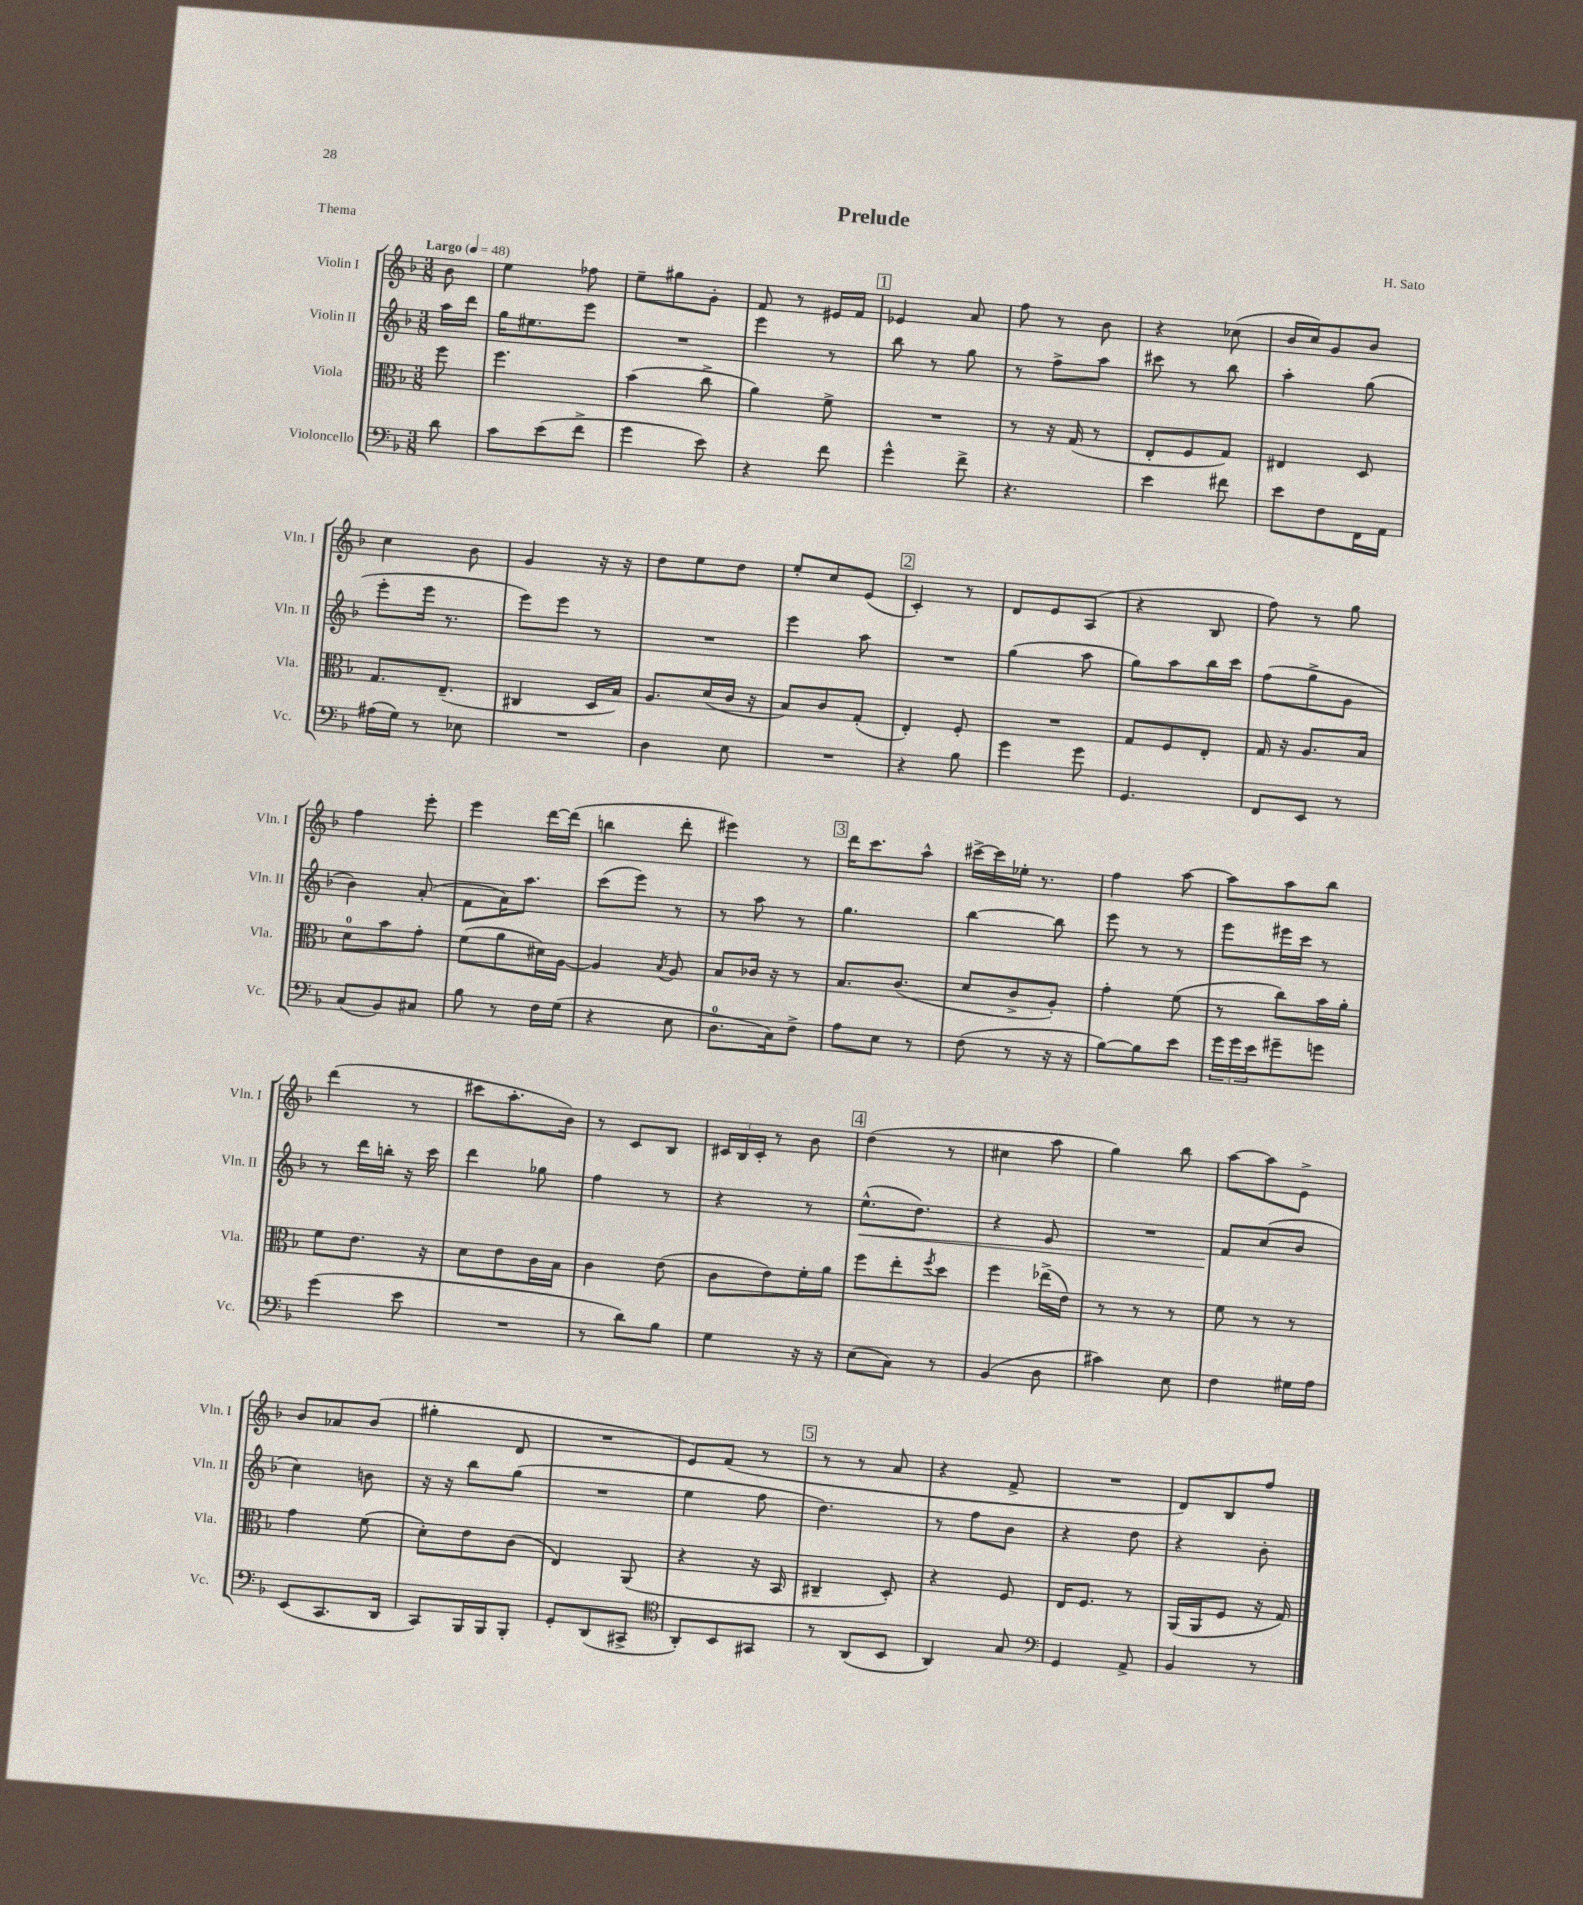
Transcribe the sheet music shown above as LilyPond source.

\header { title = "Prelude" composer = "H. Sato" piece = "Thema" }
<<
\new StaffGroup <<
\new Staff = "s0" \with { instrumentName = "Violin I" shortInstrumentName = "Vln. I" } {
    \clef treble \key f \major \numericTimeSignature \time 3/8 \partial 8 \tempo "Largo" 4 = 48
    bes'8 |
    e''4 fes''8 |
    e''8-- gis''8 g'8-. |
    f'8 r8 eis'16 f'16 |
    \mark \markup { \box "1" } ees'4 a'8 |
    f''8 r8 bes'8 |
    r4 ces''8( |
    bes'16 c''16) g'8 bes'8 |
    c''4 bes'8 |
    g'4 r16 r16 |
    d''8 e''8 d''8 |
    e''8-. c''8 e'8( |
    \mark \markup { \box "2" } c'4-.) r8 |
    d'8 e'8 a8( |
    r4 bes8 |
    f''8) r8 g''8 |
    f''4 e'''8-. |
    e'''4 d'''16~ d'''16( |
    b''4 d'''8-. |
    eis'''4) r8 |
    \mark \markup { \box "3" } d'''16 c'''8. a''8-^ |
    cis'''16~-> cis'''16 ees''16-. r8. |
    f''4 a''8~ |
    a''8 a''8 bes''8 |
    d'''4( r8 |
    cis'''8 a''8.-. bes'16) |
    r8 c'8 bes8 |
    \tuplet 3/2 { cis'16 bes16 cis'16-. } r8 bes'8 |
    \mark \markup { \box "4" } d''4( r8 |
    cis''4 a''8 |
    g''4) bes''8 |
    a''8~ a''8 e'8-> |
    bes'8 aes'8 bes'8( |
    gis''4-. d'8 |
    R4. |
    e'8) f'8( r8 |
    \mark \markup { \box "5" } r8 r8 a'8 |
    r4 f'8-> |
    R4. |
    d'8) bes8 f''8 \bar "|." |
}
\new Staff = "s1" \with { instrumentName = "Violin II" shortInstrumentName = "Vln. II" } {
    \clef treble \key f \major \numericTimeSignature \time 3/8 \partial 8
    a''16 d'''16 |
    g''16 eis''8. e'''8 |
    R4. |
    e'''4 r8 |
    \mark \markup { \box "1" } bes''8 r8 g''8 |
    r8 f''8-> a''8 |
    cis'''8 r8 bes''8 |
    a''4-. g''8( |
    e'''8-. e'''16 r8. |
    e'''8) e'''8 r8 |
    R4. |
    e'''4 a''8 |
    \mark \markup { \box "2" } R4. |
    g''4( a''8 |
    g''8) a''8 bes''16 c'''16 |
    f''8( g''8-> g'8 |
    bes'4) a'8-.( |
    f'8 a'16) a''8. |
    c'''8( e'''8) r8 |
    r8 a''8 r8 |
    \mark \markup { \box "3" } g''4. |
    bes''4~ bes''8 |
    e'''8 r8 r8 |
    e'''8 eis'''16 c'''16 r8 |
    r8 d'''16 b''16-. r16 c'''16 |
    d'''4 ges''8 |
    f''4 r8 |
    r4 r8 |
    \mark \markup { \box "4" } e''8.-^\<( d''8.) |
    r4 e'8 |
    R4. |
    f'8\! c''8( bes'8 |
    c''4) b'8 |
    r16 r16 bes''8 g''8( |
    R4. |
    e''4 f''8 |
    \mark \markup { \box "5" } d''4.) |
    r8 f''8 bes'8 |
    r4 d''8 |
    r4 bes'8-. \bar "|." |
}
\new Staff = "s2" \with { instrumentName = "Viola" shortInstrumentName = "Vla." } {
    \clef alto \key f \major \numericTimeSignature \time 3/8 \partial 8
    f''8 |
    f''4. |
    bes'4( c''8-> |
    a'4) f'8-> |
    \mark \markup { \box "1" } R4. |
    r8 r16 g16( r8 |
    e8-. f8 g8) |
    eis4 d8 |
    g8. e8.--( |
    cis4 d16 bes16) |
    a8. d'16( c'16 r16 |
    bes8) c'8 g8-.( |
    \mark \markup { \box "2" } e4-.) f8-. |
    R4. |
    g8 f8 e8-. |
    g16 r16 a8. bes16 |
    d'8-0 bes'8 g'8-. |
    f'8( a'8 dis'16) a16~ |
    a4 \acciaccatura { bes8 } a8 |
    bes8 ces'16 r16 r8 |
    \mark \markup { \box "3" } bes8. c'8.( |
    d'8 c'8-> a8-.) |
    g'4-. f'8( |
    r8 c''8) bes'16 a'16-. |
    f'8 e'8. r16 |
    d'8 e'8 c'16 bes16 |
    c'4 e'8( |
    c'8 e'8) f'16-. a'16 |
    \mark \markup { \box "4" } f''8 e''8-. \acciaccatura { f''8 } d''8 |
    f''4 ees''16->( e'16) |
    r8 r8 r8 |
    f'8 r8 r8 |
    g'4 f'8( |
    d'8-.) e'8 c'8( |
    e4) a,8( |
    r4 r16 bes,16 |
    \mark \markup { \box "5" } cis4-- d8-.) |
    r4 f8 |
    e16 f8. r8 |
    a,16( a,16 f8 r16 g16) \bar "|." |
}
\new Staff = "s3" \with { instrumentName = "Violoncello" shortInstrumentName = "Vc." } {
    \clef bass \key f \major \numericTimeSignature \time 3/8 \partial 8
    d'8 |
    c'8 e'8( f'8-> |
    g'4 e'8) |
    r4 f'8 |
    \mark \markup { \box "1" } g'4-^ f'8-> |
    r4. |
    e'4 fis'8 |
    e'8 f8 f,16 a,16 |
    ais16( g16) r8 ees8 |
    R4. |
    d4 e8 |
    R4. |
    \mark \markup { \box "2" } r4 bes8 |
    g'4 g'8 |
    g,4. |
    f,8 e,8 r8 |
    c8( bes,8) cis8 |
    bes8 r8 f16 g16( |
    r4 e8 |
    d8.-0 c16) f8-> |
    \mark \markup { \box "3" } a8 e8 r8 |
    f8( r8 r16 r16 |
    bes8~) bes8 e'8 |
    \tuplet 3/2 { g'16 g'16 e'16 } gis'8-- g'8 |
    g'4( e'8 |
    R4. |
    r8 d'8) bes8 |
    g4 r16 r16 |
    \mark \markup { \box "4" } e8( c8) r8 |
    bes,4( d8 |
    cis'4) e8 |
    f4 gis16 a16 |
    e,8( c,8. d,16 |
    c,8) bes,,16 bes,,16 bes,,8-. |
    g,8-. d,8( cis,8-> |
    \clef tenor a,8-.) bes,8 gis,8 |
    \mark \markup { \box "5" } r8 a,8( bes,8 |
    a,4) g8 |
    \clef bass g,4 a,8-> |
    bes,4 r8 \bar "|." |
}
>>
>>
\layout { \context { \Score \remove "Bar_number_engraver" } }
